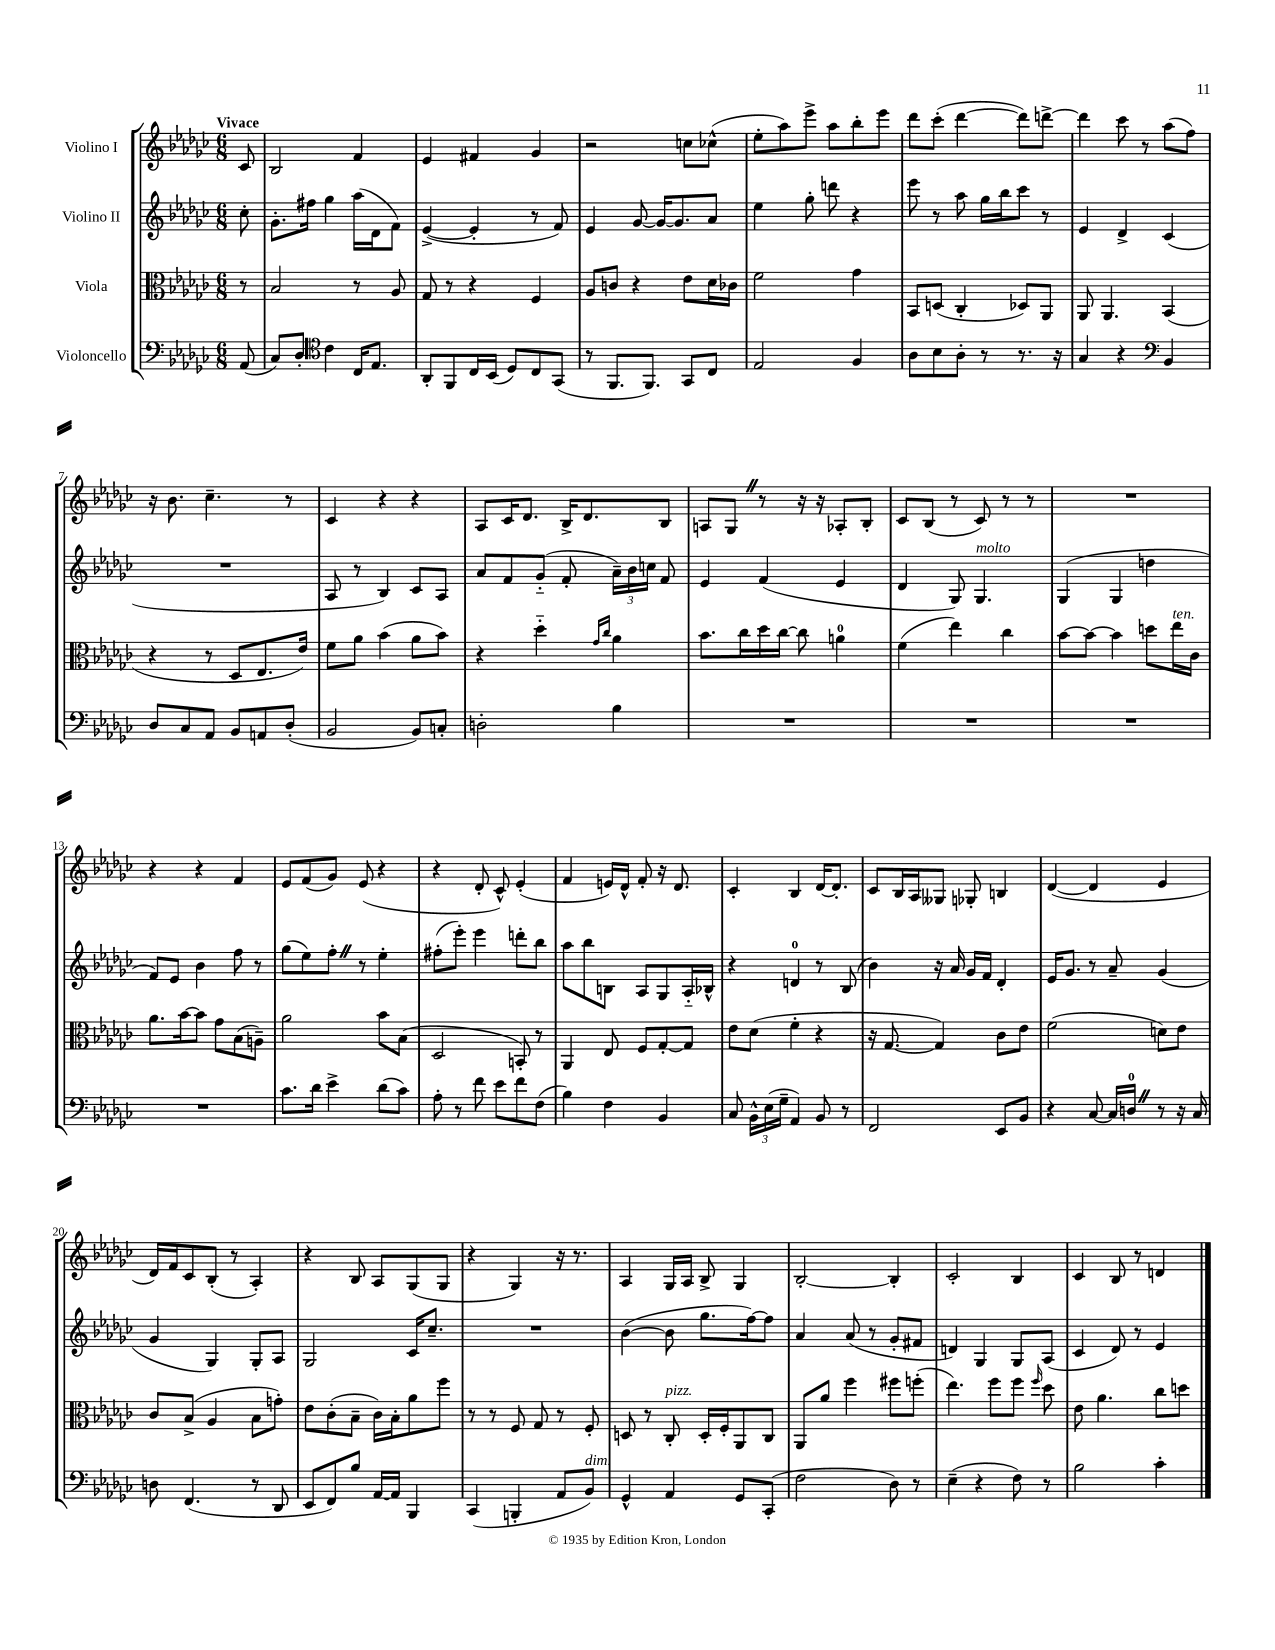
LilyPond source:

<<
\new StaffGroup <<
\new Staff = "s0" \with { instrumentName = "Violino I" } {
    \clef treble \key ges \major \numericTimeSignature \time 6/8 \partial 8 \tempo "Vivace"
    \autoBeamOff ces'8 |
    bes2 f'4 |
    ees'4 fis'4 ges'4 |
    r2 c''8[ ces''8]-^( |
    ees''8[-. aes''8) ees'''8]-> aes''8[ bes''8-. ees'''8] |
    des'''8[ ces'''8]-.( des'''4~ des'''8[) d'''8]~-> |
    d'''4 ces'''8 r8 aes''8[( f''8]) |
    r16 bes'8. ces''4.-- r8 |
    ces'4 r4 r4 |
    aes8[ ces'16 des'8.] bes16[-> des'8. bes8] |
    a8[ ges8] \once \override BreathingSign.text = \markup { \musicglyph "scripts.caesura.straight" } \breathe r8 r16 r16 aes8[-. bes8]-. |
    ces'8[ bes8]( r8 ces'8) r8 r8 |
    R2. |
    r4 r4 f'4 |
    ees'8[ f'8( ges'8]) ees'8( r4 |
    r4 des'8-. ces'8-^) ees'4-.( |
    f'4 e'16[) des'16]-^ f'8-. r16 des'8. |
    ces'4-. bes4 des'16[~ des'8.]-. |
    ces'8[ bes16 aes16 geses8] ges8-. b4 |
    des'4~( des'4 ees'4 |
    des'16[) f'16 ces'8 bes8]-.( r8 aes4-.) |
    r4 bes8 aes8[ ges8( ges8] |
    r4 ges4) r16 r8. |
    aes4 ges16[ aes16] bes8-> ges4 |
    bes2~-. bes4-. |
    ces'2-. bes4 |
    ces'4 bes8 r8 d'4 \bar "|." |
}
\new Staff = "s1" \with { instrumentName = "Violino II" } {
    \clef treble \key ges \major \numericTimeSignature \time 6/8 \partial 8
    \autoBeamOff ces''8-. |
    ges'8.[-. fis''16] ges''4 aes''16[( des'16 f'8]) |
    ees'4~->( ees'4-. r8 f'8) |
    ees'4 ges'8~ ges'16[~ ges'8. aes'8] |
    ees''4 ges''8-. d'''8 r4 |
    ees'''8 r8 aes''8 ges''16[ bes''16 ces'''8] r8 |
    ees'4 des'4-> ces'4( |
    R2. |
    aes8 r8 bes4) ces'8[ aes8] |
    aes'8[ f'8 ges'8]-_( f'8-. \tuplet 3/2 { aes'16[--) bes'16 c''16] } f'8 |
    ees'4 f'4( ees'4 |
    des'4 ges8) ges4.^\markup { \italic "molto" } |
    ges4( ges4 d''4 |
    f'8[) ees'8] bes'4 f''8 r8 |
    ges''8[( ees''8) f''8]-. \once \override BreathingSign.text = \markup { \musicglyph "scripts.caesura.straight" } \breathe r8 ees''4-. |
    fis''8[-.( ees'''8]-.) ees'''4 d'''8[-. bes''8] |
    aes''8[ bes''8 b8] aes8[ ges8 aes16-_ bes16]-^ |
    r4 d'4-0 r8 bes8( |
    bes'4) r16 aes'16 ges'16[ f'16] des'4-. |
    ees'16[ ges'8.] r8 aes'8-- ges'4( |
    ges'4 ges4) ges8[-. aes8] |
    ges2 ces'16[ ces''8.]-- |
    R2. |
    bes'4~( bes'8 ges''8.[ f''16~) f''8] |
    aes'4 aes'8( r8 ges'8[-. fis'8] |
    d'4) ges4 ges8[ aes8]( |
    ces'4 des'8) r8 ees'4 \bar "|." |
}
\new Staff = "s2" \with { instrumentName = "Viola" } {
    \clef alto \key ges \major \numericTimeSignature \time 6/8 \partial 8
    \autoBeamOff r8 |
    bes2 r8 aes8 |
    ges8 r8 r4 f4 |
    aes8[ c'8] r4 ees'8[ des'16 ces'16] |
    f'2 ges'4 |
    bes,8[ d8]( ces4-. des8[) aes,8] |
    aes,8 aes,4. bes,4( |
    r4 r8 des8[ ees8. ees'16]) |
    f'8[ aes'8] bes'4( aes'8[ bes'8]) |
    r4 des''4-_ \grace { ges'16[ ces''16] } aes'4 |
    bes'8.[ ces''16 des''16 ces''16]~ ces''8 a'4-0 |
    f'4( ees''4) ces''4 |
    bes'8[~ bes'8]~ bes'4 d''8[ ees''16^\markup { \italic "ten." } ces'16] |
    aes'8.[ bes'16~ bes'8] ges'8[ bes8( a8]--) |
    aes'2 bes'8[ bes8]( |
    des2 b,8-.) r8 |
    aes,4 ees8 f8[ ges8~-. ges8] |
    ees'8[ des'8]( f'4-. r4 |
    r16 ges8.~ ges4) ces'8[ ees'8] |
    f'2( d'8[) ees'8] |
    ces'8[ bes8]->( aes4 bes8[ g'8]-.) |
    ees'8[ ces'8-.( bes8]-- ces'16[) bes16-. aes'8 f''8] |
    r8 r8 f8 ges8 r8 f8-. |
    d8 r8 ces8-.^\markup { \italic "pizz." } d16[-. f16-. aes,8 ces8] |
    aes,8[ aes'8] f''4 fis''8[ f''8]-.( |
    ees''4.) f''8[ f''8] \grace { f''16 } des''8 |
    ees'8 aes'4. ces''8[ d''8] \bar "|." |
}
\new Staff = "s3" \with { instrumentName = "Violoncello" } {
    \clef bass \key ges \major \numericTimeSignature \time 6/8 \partial 8
    \autoBeamOff aes,8( |
    ces8[) des8]-. \clef tenor ces'4 ces16[ ees8.] |
    aes,8[-. f,8 ces16 bes,16]( des8[) ces8 ges,8]( |
    r8 f,8.[ f,8.]) ges,8[ ces8] |
    ees2 f4 |
    aes8[ bes8 aes8]-. r8 r8. r16 |
    ges4 r4 \clef bass bes,4 |
    des8[ ces8 aes,8] bes,8[ a,8 des8]-.( |
    bes,2 bes,8[) c8]-. |
    d2-. bes4 |
    R2. |
    R2. |
    R2. |
    R2. |
    ces'8.[ des'16] ees'4-> des'8[( ces'8]) |
    aes8-. r8 f'8 ees'8[ f'8 f8]( |
    bes4) f4 bes,4 |
    ces8 \tuplet 3/2 { bes,16[-^ ees16( ges16]-- } aes,4) bes,8 r8 |
    f,2 ees,8[ bes,8] |
    r4 ces8~ ces16[ d16]-0 \once \override BreathingSign.text = \markup { \musicglyph "scripts.caesura.straight" } \breathe r8 r16 ces16 |
    d8 f,4.( r8 des,8 |
    ees,8[ f,8) bes8] aes,16[~ aes,16] bes,,4 |
    ces,4( b,,4-. aes,8[ bes,8]^\markup { \italic "dim." }) |
    ges,4-^ aes,4 ges,8[ ces,8]-.( |
    f2 des8) r8 |
    ees4--( r4 f8) r8 |
    bes2 ces'4-. \bar "|." |
}
>>
>>
